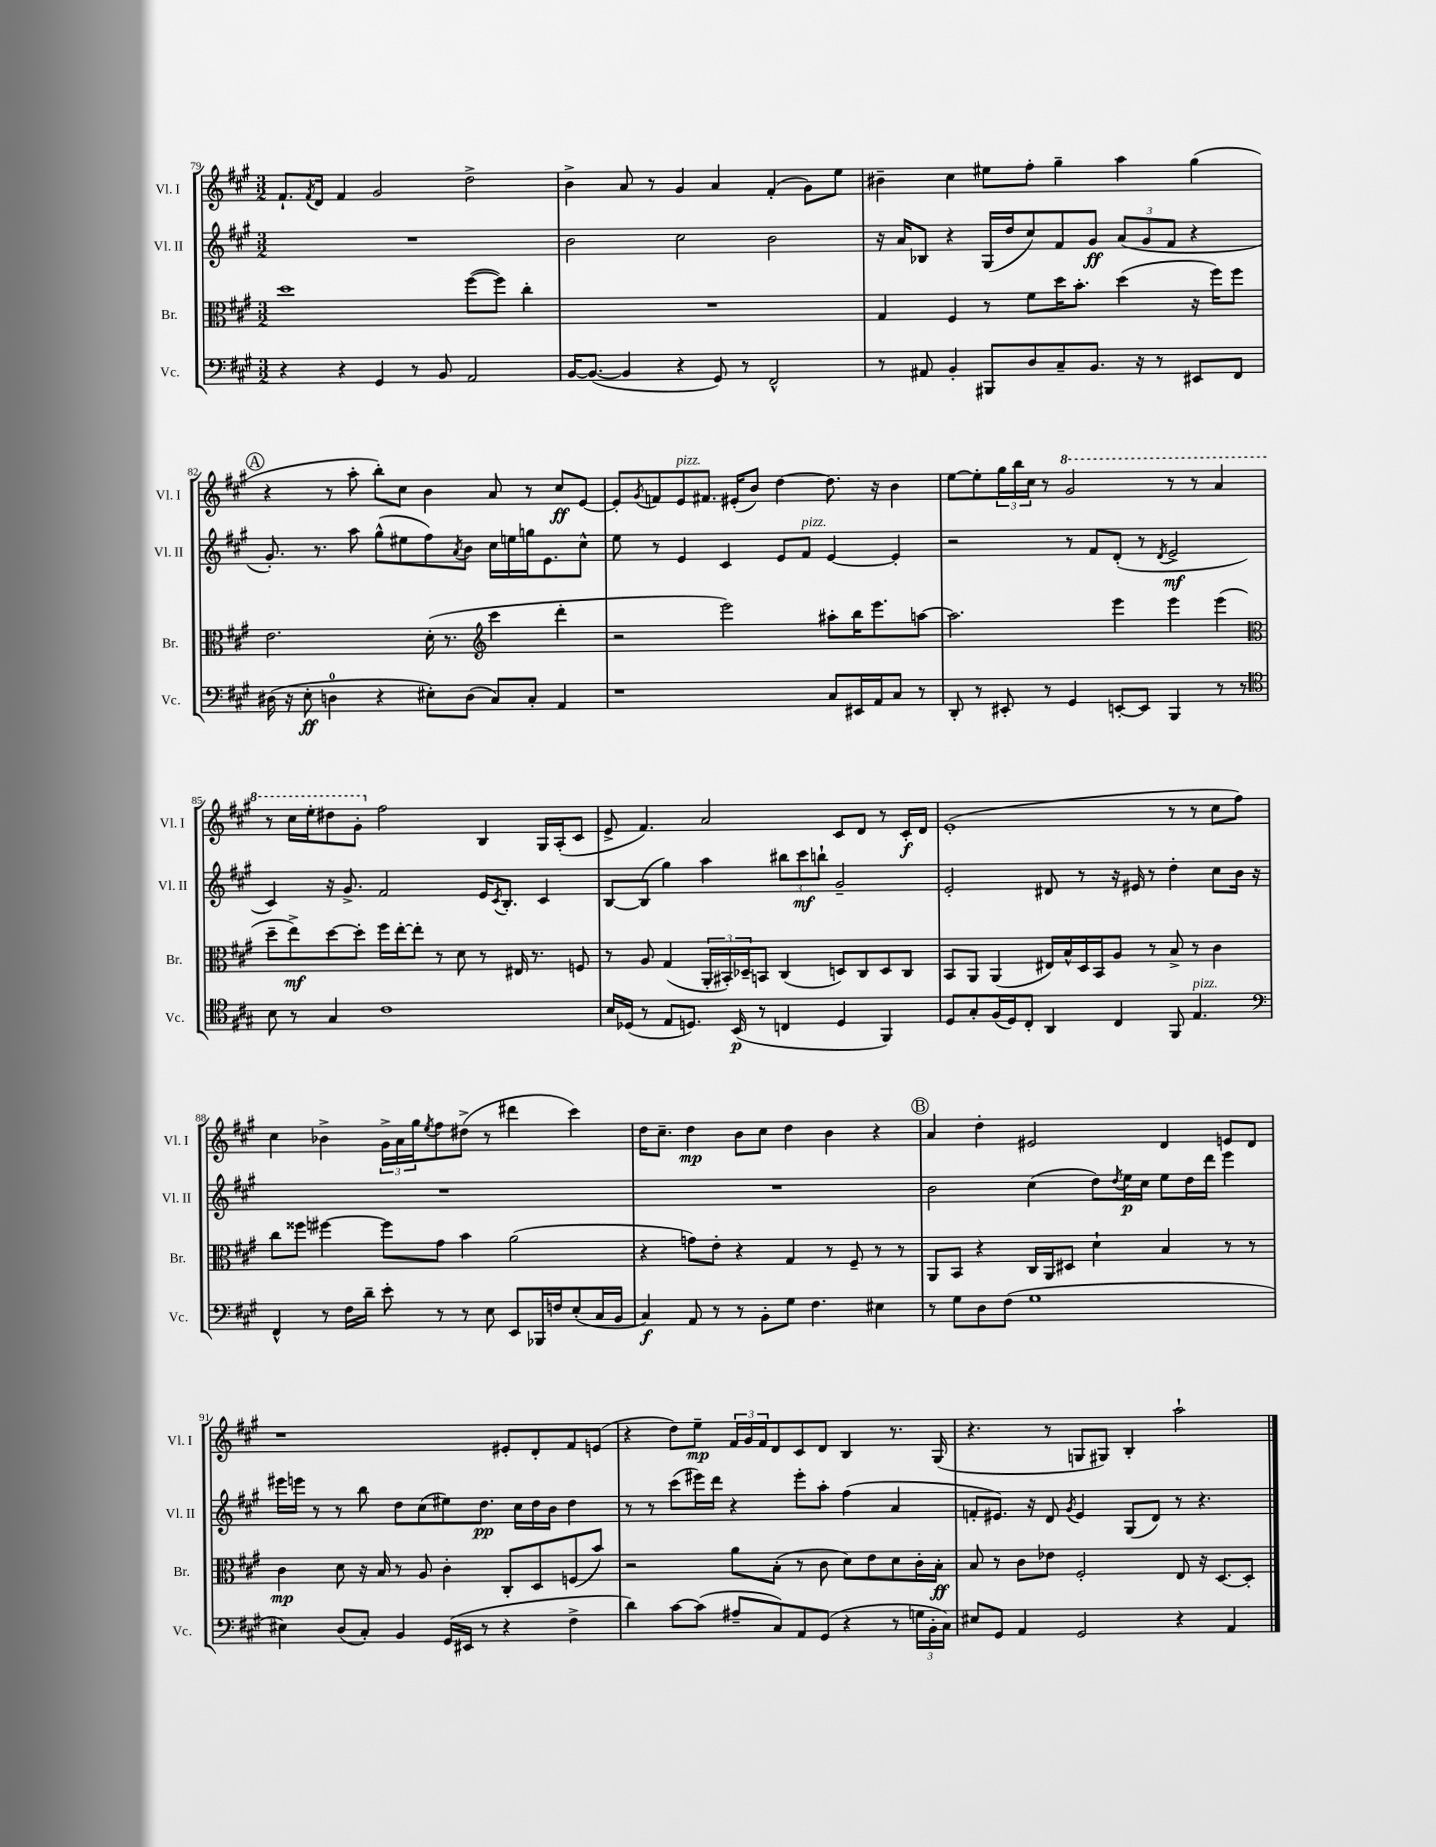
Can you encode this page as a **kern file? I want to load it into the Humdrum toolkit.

**kern	**kern	**kern	**kern
*staff4	*staff3	*staff2	*staff1
*clefF4	*clefC3	*clefG2	*clefG2
*k[f#c#g#]	*k[f#c#g#]	*k[f#c#g#]	*k[f#c#g#]
*M3/2	*M3/2	*M3/2	*M3/2
4r	1dd	1.r	8.f#`
.	.	.	8qf#
.	.	.	16d
4r	.	.	4f#
4GG#	.	.	2g#
8r	.	.	.
8BB	.	.	.
2AA	([8ff#	.	2dd^
.	8ff#])	.	.
.	4cc#'	.	.
=	=	=	=
[16BB	1.r	2b	4b^
(8.BB_	.	.	.
4BB]	.	.	8a
.	.	.	8r
4r	.	2cc#	4g#
8GG#)	.	.	4a
8r	.	.	.
2FF#^^	.	2b	(4f#'
.	.	.	8g#)
.	.	.	8ee
=	=	=	=
8r	4G#	16r	4b#~
.	.	16a	.
8AA#	.	8B-	.
4BB'	4F#	4r	4cc#
8BBB#	8r	(16G#	8ee#
.	.	16dd	.
8D	8f#	8cc#)	8ff#'
8C#~	16dd	8f#	4gg#~
.	8.b'	.	.
8.BB	.	8g#	.
.	(4dd	(12a	4aa
16r	.	.	.
.	.	12g#	.
8r	.	.	.
.	.	12f#	.
8EE#	16r	4r	(4gg#
.	16ff#)	.	.
8FF#	8ff#	.	.
=	=	=	=
(16D#	2.e	8.g#')	4r
16r	.	.	.
8E'	.	.	.
.	.	8.r	.
4D	.	.	8r
.	.	8aa	8aa'
4r	.	(8gg#^^	8bb')
.	.	8ee#	8cc#
8E#')	(16d'	8ff#)	4b
.	8.r	.	.
.	.	8qa	.
(8D	.	8b	.
*	*clefG2	*	*
8C#)	4ccc#	16cc#	8a
.	.	16ee	.
8C#'	.	16gg	8r
.	.	8.e	.
4AA	4ddd'	.	8cc#
.	.	8cc#^^	[8e
=	=	=	=
1r	2r	8ee	8e']
.	.	.	8qg#
.	.	8r	8f
.	.	4e	8e
.	.	.	8.f#
.	2eee)	4c#	.
.	.	.	(16e#'
.	.	.	8b)
.	.	8e	[4dd
.	.	8f#	.
8C#	8aa#'	[4e	8.dd]
16EE#	16bb	.	.
16AA	8.eee	.	16r
8C#	.	4e']	4b
8r	[8aa	.	.
=	=	=	=
8DD'	2.aa]	2r	[8ee
8r	.	.	8ee']
8EE#'	.	.	24gg#
.	.	.	24bb
.	.	.	24cc#
8r	.	.	8r
4GG#	.	8r	2gg#
.	.	8f#	.
[8EE'	4eee	(8d'	.
8EE]	.	8r	.
.	.	8qd	.
4BBB	4eee	2e^	8r
.	.	.	8r
8r	(4eee	.	4aa
8r	.	.	.
=	=	=	=
*clefC4	*clefC3	*	*
8B	8dd~	4c#)	8r
8r	8ee^)	.	16ccc#
.	.	.	16eee'
4G#	[8dd	16r	8ddd#
.	.	8.g#^	.
.	8dd']	.	8gg#'
1c#	16ff#	2f#	2ff#
.	[16ee'	.	.
.	8ee']	.	.
.	8r	.	.
.	8d	.	.
.	8r	16e	4B
.	.	8qc#	.
.	.	8.B'	.
.	16E#	.	.
.	8.r	.	.
.	.	4c#	16G#
.	.	.	(16A'
.	8F	.	8c#
=	=	=	=
16B	8r	[8B	8e^
(16D-	.	.	.
8r	8A	(8B]	4.f#)
8E	(4G#	4gg#)	.
8.D)	.	.	.
.	24AA'	4aa	2a
.	24BB#')	.	.
(16BB	.	.	.
.	24D-~	.	.
8r	8BB	.	.
4C	(4C#	12bb#	.
.	.	12ccc#	.
.	.	12bb`	.
4D	8D)	2g#~	8c#
.	8C#	.	8d
4FF#)	8D	.	8r
.	8C#	.	16c#'
.	.	.	16d
=	=	=	=
8D	8BB	2e'	(1e'
8G#'	8AA	.	.
(16F#	(4AA	.	.
16D)	.	.	.
8C#'	.	.	.
4AA	16E#)	8d#	.
.	16B^^	.	.
.	16D	8r	.
.	16BB	.	.
4C#	8A	16r	.
.	.	16e#	.
.	8r	8r	.
8FF#	8B^	4dd'	8r
4.E	8r	.	8r
.	4c#	8cc#	8cc#
.	.	16b	8ff#)
.	.	16r	.
=	=	=	=
*clefF4	*	*	*
4FF#^^	8cc#	1.r	4cc#
.	8ff##	.	.
8r	[4ff#	.	4b-^
16F#	.	.	.
16d~	.	.	.
8e'	8ff#]	.	24g#^
.	.	.	24a
.	.	.	24gg#
.	.	.	8qee
8r	8g#	.	8ff#
8r	4b	.	(8dd#^
8E	.	.	8r
8EE	(2a	.	4ddd#
16BBB-	.	.	.
16F	.	.	.
(8E'	.	.	4ccc#)
16C#	.	.	.
16BB	.	.	.
=	=	=	=
4C#)	4r	1.r	16dd
.	.	.	8.cc#~
8AA	8g)	.	4dd
8r	8e'	.	.
8r	4r	.	8b
8BB'	.	.	8cc#
8G#	4G#	.	4dd
4.F#	.	.	.
.	8r	.	4b
.	8F#~	.	.
4E#	8r	.	4r
.	8r	.	.
=	=	=	=
8r	8AA	2b	4a
8G#	8BB	.	.
8D	4r	.	4dd'
(8F#	.	.	.
1G#	16C#	(4cc#	2e#
.	16AA	.	.
.	8D#	.	.
.	4d`	8dd)	.
.	.	8qdd	.
.	.	16ee	.
.	.	16cc#	.
.	4B	8ee	4d
.	.	16dd	.
.	.	16ddd	.
.	8r	4eee	8e
.	8r	.	8d
=	=	=	=
4E#)	4c#	16eee#	1r
.	.	16eee	.
.	.	8r	.
(8D	8d	8r	.
8C#')	16r	8bb	.
.	16B	.	.
4BB	8r	8dd	.
.	8A	(8cc#	.
(16GG#	4c#'	8ee#)	.
16EE#	.	.	.
8r	.	8.dd	.
4r	8C#'	.	8e#'
.	.	16cc#	.
.	8D	16dd	8d'
.	.	16b	.
4F#^	(8F	4dd	8f#
.	8b)	.	(8e
=	=	=	=
4d)	2r	8r	4r
.	.	8r	.
[8c#	.	(8ccc#	8dd)
(8c#]	.	16eee#)	8ee~
.	.	16ddd	.
8A#~	8a	4r	24f#
.	.	.	24g#
.	.	.	24f#
8C#)	(8B'	.	8d
8AA	8r	8eee#'	8c#
(8GG#	8c#	8aa'	8d
4r	8d)	(4ff#	4B
.	8e	.	.
8r	8d	4a	8.r
24G	16c#'	.	.
24BB'	.	.	.
.	16B'	.	(16G#
24C#)	.	.	.
=	=	=	=
8E#	8B	8f'	4.r
8GG#	8r	8.e#)	.
4AA	8c#	.	.
.	.	16r	.
.	8e-	8d	8r
.	.	8qg#	.
2GG#	2F#'	4e#	8G
.	.	.	8G#)
.	.	(8G#	4B'
.	.	8d)	.
4r	8E	8r	2aa`
.	16r	4.r	.
.	[8.D	.	.
4AA	.	.	.
.	8D']	.	.
==	==	==	==
*-	*-	*-	*-
